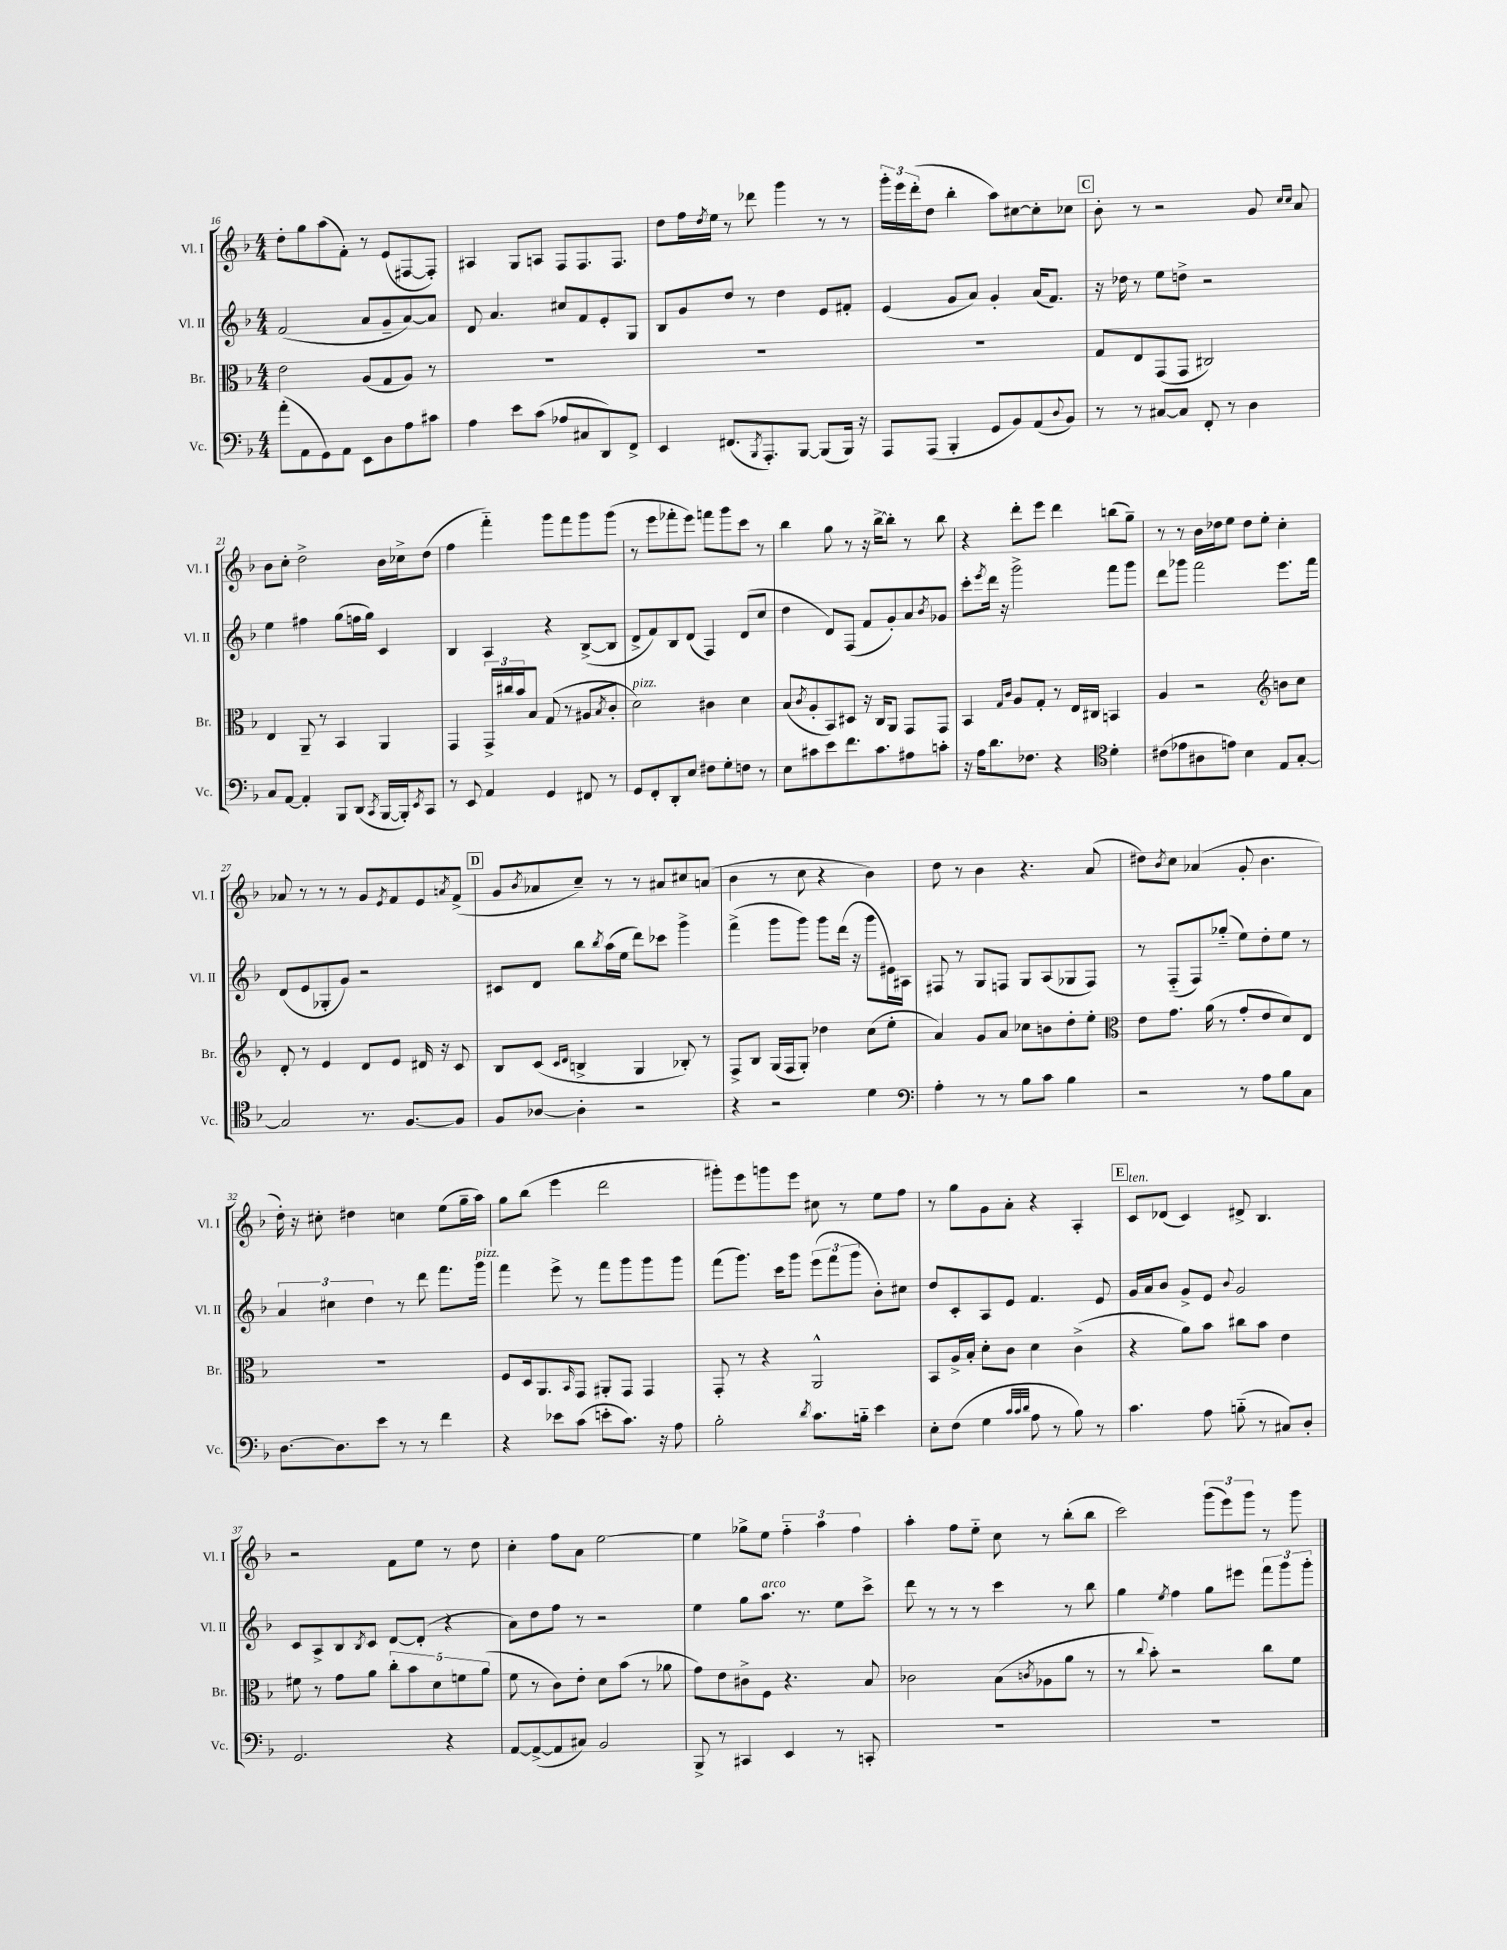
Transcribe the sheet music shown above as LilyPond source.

<<
\new StaffGroup <<
\new Staff = "s0" \with { instrumentName = "Vl. I" shortInstrumentName = "Vl. I" } {
    \clef treble \key f \major \numericTimeSignature \time 4/4
    d''8-. g''8 a''8( f'8-.) r8 e'8( fis8~ fis8-.) |
    ais4 g8 a8 f8 f8. f8. |
    d''8 f''16 \acciaccatura { d''8 } e''16 r8 des'''8 g'''4 r8 r8 |
    \tuplet 3/2 { g'''16-. e'''16 d'''16-.( } d''8 bes''4-. a''8) cis''8~ cis''8-. ces''8 |
    \mark \markup { \box "C" } bes'8-. r8 r2 g'8 \grace { c''16 c''16 } a'8 |
    bes'8 c''8-. d''2-> bes'16 ces''16-> d''8( |
    f''4 f'''4-_) g'''8 f'''8 g'''8 g'''8( |
    r8 e'''8 fes'''8-. e'''8) f'''8 g'''8 c'''8 r8 |
    bes''4 g''8 r8 r16 bes''16~-> bes''8-. r8 bes''8 |
    r4 d'''8-. e'''8 d'''4 b''8( g''8--) |
    r8 r8 bes'16 des''16 e''8 des''8 e''8-. c''4-. |
    aes'8 r8 r8 r8 g'8 \acciaccatura { e'8 } f'8 e'8 \acciaccatura { a'8 } f'8->( |
    \mark \markup { \box "D" } g'8 \acciaccatura { bes'8 } aes'8 c''8--) r8 r8 ais'8 cis''8 a'8( |
    bes'4 r8 c''8 r4 bes'4) |
    d''8 r8 bes'4 r4. a'8( |
    dis''8) \acciaccatura { bes'8 } c''8 aes'4( g'8-. bes'4. |
    d''16-.) r16 cis''8-. dis''4 c''4 e''8( g''16-- a''16) |
    g''8 bes''8( e'''4 d'''2 |
    gis'''8-.) e'''8 g'''8 e'''8 cis''8 r8 e''8 f''8 |
    r8 g''8 g'8 a'8-. r4 a4-. |
    \mark \markup { \box "E" } c'8^\markup { \italic "ten." } des'8( c'4) dis'8-> bes4. |
    r2 f'8 e''8 r8 d''8 |
    c''4-. f''8 a'8 e''2~ |
    e''4 ges''8-> e''8 \tuplet 3/2 { f''4-_ a''4 f''4 } |
    a''4-. f''8 e''8-_ c''8 r8 bes''8-.( bes''8 |
    c'''2) \tuplet 3/2 { g'''8( e'''8) g'''8 } r8 g'''8 \bar "|." |
}
\new Staff = "s1" \with { instrumentName = "Vl. II" shortInstrumentName = "Vl. II" } {
    \clef treble \key f \major \numericTimeSignature \time 4/4
    f'2( a'8 g'8-- a'8~) a'8 |
    d'8 a'4. cis''8 f'8 e'8-. g8 |
    bes8 g'8 d''8 r8 d''4 e'8 fis'8-. |
    e'4( g'8 a'8) g'4-. a'16( f'8.) |
    \mark \markup { \box "C" } r16 des''16 r8 e''8 d''8-> r2 |
    e''4 fis''4 g''8( f''16 g''16) c'4 |
    bes4 a4 r4 bes8~->( bes8 |
    d'8-> f'8) bes8 d'8( f4) d'8( c''8 |
    d''4 d'8) f8( f'8 g'8-.) a'8 \acciaccatura { bes'8 } ges'8 |
    c'''8-. \acciaccatura { e'''8 } d'''16 r16 g'''2-> f'''8 g'''8 |
    d'''8 ges'''8 f'''2 e'''8. f'''16 |
    d'8( e'8 ges8-. g'8) r2 |
    \mark \markup { \box "D" } cis'8 d'8 bes''8 \acciaccatura { bes''8 } a''16( e''16 d'''8) ces'''8 g'''4-> |
    f'''4->( g'''8 g'''8) g'''8 d'''16( r16 g'''8 eis'16) ais16 |
    fis8 r8 g8 f8 g8 a8( ges8 f8) |
    r8 f8-_( f8) ges''8-_( e''8) d''8-. e''8 r8 |
    \tuplet 3/2 { a'4 cis''4 d''4 } r8 d'''8 f'''8. g'''16^\markup { \italic "pizz." } |
    f'''4 e'''8-> r8 f'''8 g'''8 g'''8 g'''8 |
    f'''8( g'''8.) c'''16 g'''8 \tuplet 3/2 { e'''8( f'''8 g'''8 } bes'8-.) cis''8 |
    d''8 c'8-. a8 e'8 f'4. e'8 |
    \mark \markup { \box "E" } g'16 a'16 bes'8 g'8-> e'8 \appoggiatura { bes'8 } g'2 |
    c'8 a8-> bes8 \acciaccatura { bes8 } c'8 d'8~ d'8-.( r4 |
    a'8) d''8 f''8 r8 r2 |
    e''4 g''8 a''8.^\markup { \italic "arco" } r8. e''8 c'''8-> |
    d'''8 r8 r8 r8 c'''4 r8 bes''8 |
    g''4 \acciaccatura { e''8 } f''4 g''8 eis'''8 \tuplet 3/2 { f'''8 g'''8 g'''8-. } \bar "|." |
}
\new Staff = "s2" \with { instrumentName = "Br." shortInstrumentName = "Br." } {
    \clef alto \key f \major \numericTimeSignature \time 4/4
    e'2 a8( g8 a8) r8 |
    R1 |
    R1 |
    R1 |
    \mark \markup { \box "C" } g8 e8 g,8( g,8 cis2) |
    e4 a,8-- r8 bes,4 a,4 |
    g,4 \tuplet 3/2 { g,16-> cis''16 bes'16 } bes8 g8( r8 ais8 \acciaccatura { bes8 } c'8-. |
    d'2^\markup { \italic "pizz." }) cis'4 d'4 |
    bes8( \acciaccatura { c'8 } a8-. bes,8) dis8 r16 c16 a,8 g,8 g,8 |
    bes,4 \grace { g16 c'16 } a8 g8-. r8 e16 cis16 b,4 |
    a4 r2 \clef treble b'8 c''8 |
    d'8-. r8 e'4 d'8 e'8 dis'16 r16 c'8 |
    \mark \markup { \box "D" } bes8 c'8( \grace { c'16 d'16 } b4-> g4 bes8-.) r8 |
    f8-> bes8 g16( f16 g8-.) des''4 c''8( e''8-. |
    a'4) g'8 a'8 ces''8 b'8 d''8-. e''8-. |
    \clef alto e'8 g'8. a'16( r8 g'8-. e'8 d'8) e8 |
    R1 |
    f8 d16 a,8. \grace { bes,16 } g,8 ais,8-. g,8 g,4 |
    g,8-. r8 r4 a,2-^ |
    bes,8 a16-> bes16-. d'8-. c'8 d'4 c'4->( |
    \mark \markup { \box "E" } r4 a'8) bes'8 cis''8 bes'8 e'4 |
    fis'8 r8 g'8 a'8 \tuplet 5/4 { c''8-. bes'8 d'8 f'8 a'8( } |
    f'8 r8 c'8) e'8-. d'8 bes'8( r8 aes'8 |
    g'8) e'8 cis'8-> f8 r4. bes8 |
    ces'2 bes8( \acciaccatura { c'8 } aes8 a'8 r8 |
    r8 \appoggiatura { c''8 } bes'8-.) r2 c''8 f'8 \bar "|." |
}
\new Staff = "s3" \with { instrumentName = "Vc." shortInstrumentName = "Vc." } {
    \clef bass \key f \major \numericTimeSignature \time 4/4
    a'8-.( a,8 g,8) a,8 e,8 d8 a8 cis'8 |
    a4 e'8 c'8( aes8 cis8 d,8) f,8-> |
    e,4 fis,8.( \acciaccatura { bes,,8 } a,,8.-.) bes,,8~ bes,,8( bes,,16) r16 |
    a,,8 a,,8( bes,,4-. g,8 bes,8) a,8( \appoggiatura { d8 } bes,8) |
    \mark \markup { \box "C" } r8 r8 cis8~ cis8 f,8-. r8 d4 |
    c8 a,8~ a,4-. bes,,8 d,8( \acciaccatura { c,8 } bes,,16~ bes,,16-.) \acciaccatura { e,8 } c,8 |
    r8 e,8 a,4 g,4 fis,8 r8 |
    g,8 f,8-. d,8-. e8 fis8 g8-. f8 r8 |
    e8 cis'8 e'8 f'8. cis'8. ais8 c'8-. |
    r16 a16 d'8. fes8. r4 \clef tenor d'4-. |
    cis'8( ees'8 ais8 e'8) bes4 e8 g8~-. |
    g2 r8. f8.~ f8 |
    \mark \markup { \box "D" } f8 aes8~ aes4-. r2 |
    r4 r2 d'4 |
    \clef bass a4-. r8 r8 bes8 c'8 bes4 |
    r2 r8 a8 bes8 c8 |
    d8.~ d8. e'8 r8 r8 f'4 |
    r4 ees'8 c'8( e'8-. c'8.) r16 a8 |
    bes2-. \acciaccatura { d'8 } c'8. b16-_ e'4 |
    e8-. f8( g4 \grace { c'32 c'32 d'32 } a8 r8 bes8) r8 |
    \mark \markup { \box "E" } c'4. a8 b8-_( r8 cis8) d8-. |
    g,2. r4 |
    a,8~ a,8~->( a,8 cis8) bes,2 |
    bes,,8-> r8 cis,4 e,4 r8 c,8-. |
    R1 |
    R1 \bar "|." |
}
>>
>>
\layout { \context { \Score currentBarNumber = #16 } }
